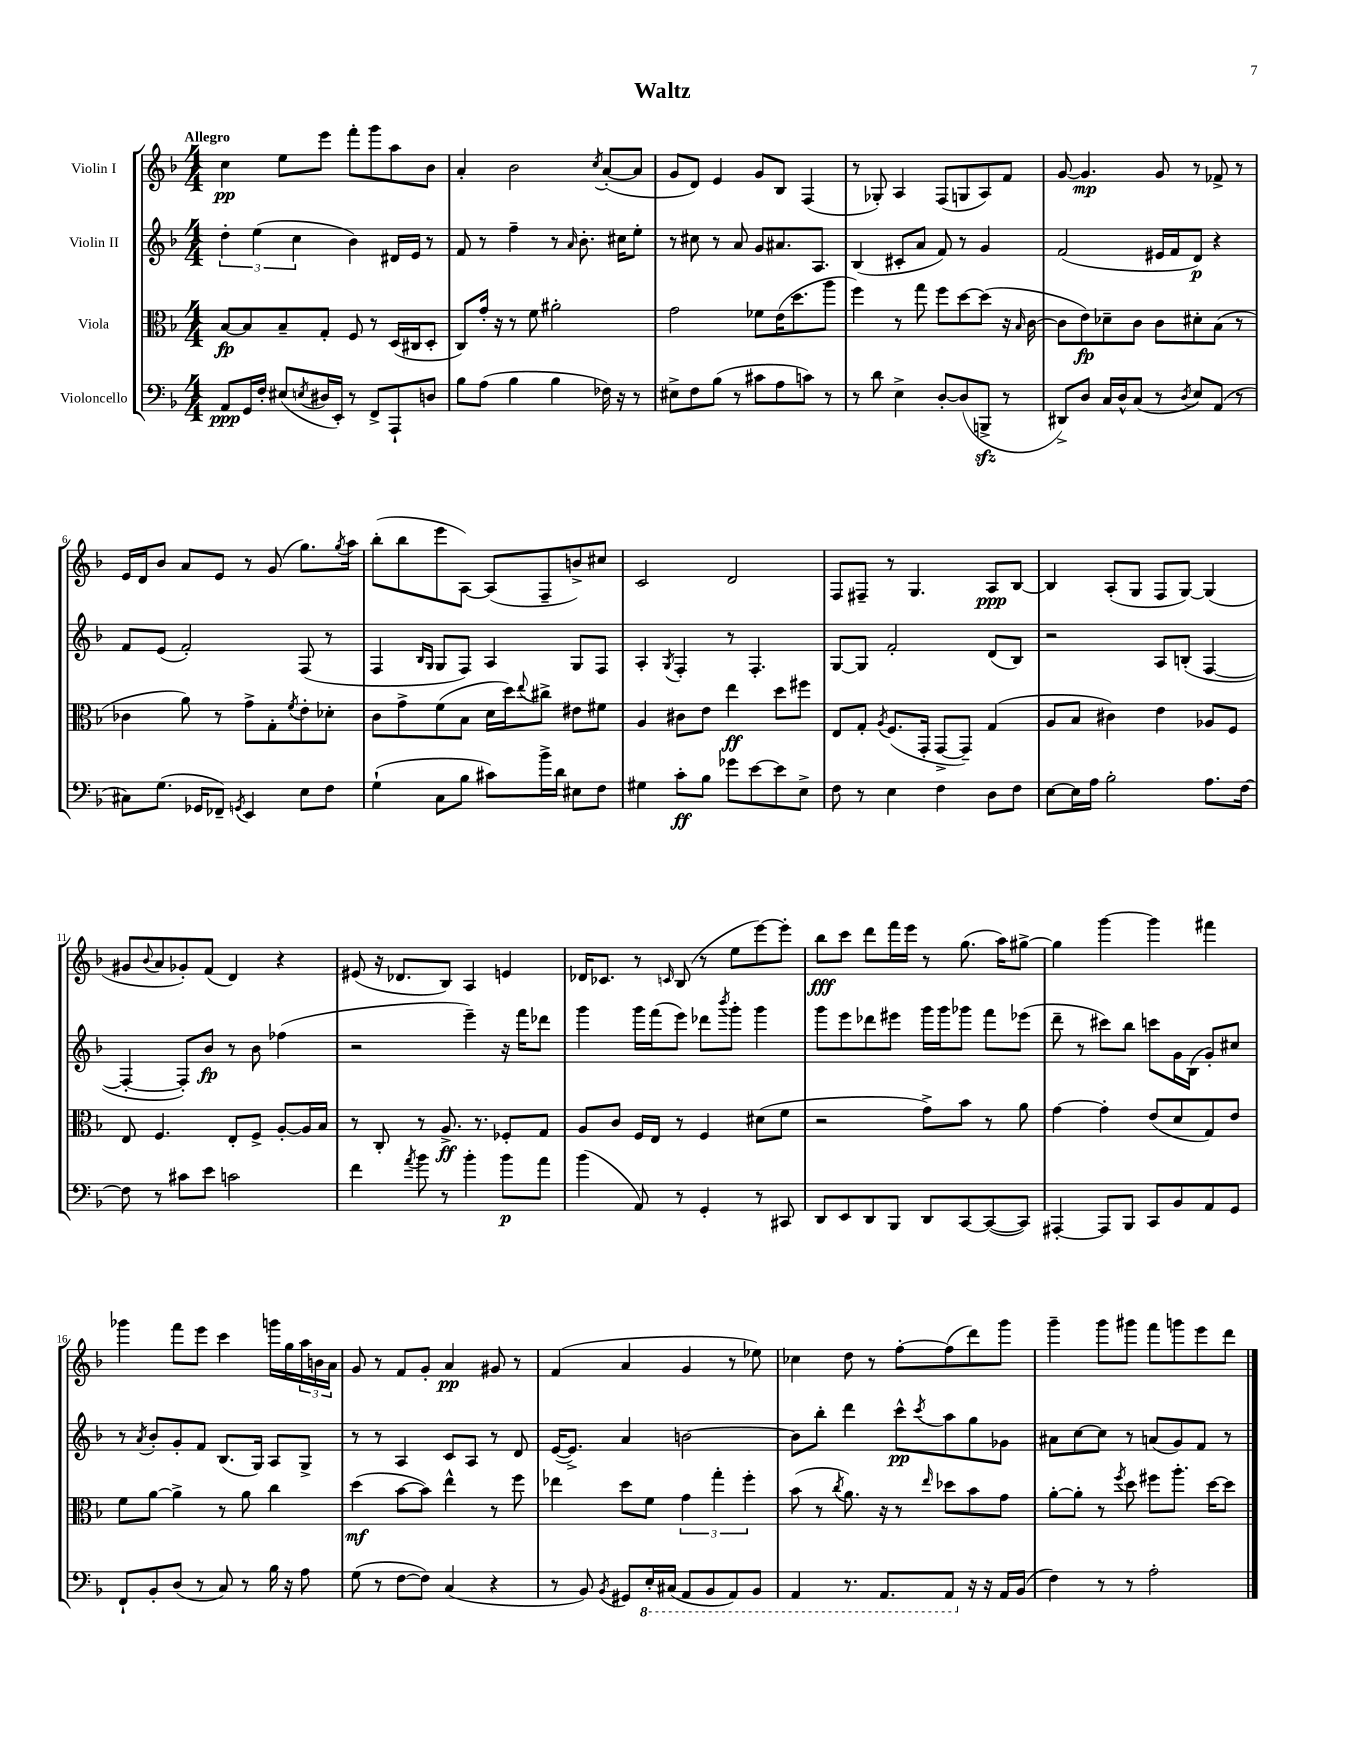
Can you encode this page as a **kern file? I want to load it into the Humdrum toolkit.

**kern	**dynam	**kern	**dynam	**kern	**dynam	**kern	**dynam
*part4	*part4	*part3	*part3	*part2	*part2	*part1	*part1
*staff4	*staff4	*staff3	*staff3	*staff2	*staff2	*staff1	*staff1
*I"Violoncello	*	*I"Viola	*	*I"Violin II	*	*I"Violin I	*
*clefF4	*	*clefC3	*	*clefG2	*	*clefG2	*
*k[b-]	*	*k[b-]	*	*k[b-]	*	*k[b-]	*
*M4/4	*	*M4/4	*	*M4/4	*	*M4/4	*
=1	=1	=1	=1	=1	=1	=1	=1
!	!	!	!	!	!	!LO:TX:a:B:t=Allegro	!
8AA/L	ppp	[8B-/L	fp	6dd'\	.	4cc\	pp
16GG/L	.	8B-/]	.	.	.	.	.
.	.	.	.	(6ee\	.	.	.
16F'/JJ	.	.	.	.	.	.	.
(8E#X/L	.	8B-~/	.	.	.	8ee\L	.
.	.	.	.	6cc\	.	.	.
8qEn/	.	.	.	.	.	.	.
16D#X/L	.	8G'/J	.	.	.	8eee\J	.
16EE'/JJ)	.	.	.	.	.	.	.
8r	.	8F/	.	4b-\)	.	8fff'\L	.
8FF^/L	.	8r	.	.	.	8ggg\	.
8AAA`/	.	(16D/LL	.	16d#X/LL	.	8aa\	.
.	.	16C#X/J	.	16e/JJ	.	.	.
8Dn/J	.	8D'/J	.	8r	.	8b-\J	.
=2	=2	=2	=2	=2	=2	=2	=2
8B-\L	.	8C/L)	.	8f/	.	4a'/	.
(8A\J	.	16g'/Jk	.	8r	.	.	.
.	.	16r	.	.	.	.	.
4B-\	.	8r	.	4ff~\	.	2b-\	.
.	.	8f\	.	.	.	.	.
4B-\	.	2a#X'\	.	8r	.	.	.
.	.	.	.	16qqa/	.	.	.
.	.	.	.	8.b-'\	.	.	.
.	.	.	.	.	.	8qcc/	.
16F-X\)	.	.	.	.	.	([8a'/L	.
16r	.	.	.	16cc#X\KL	.	.	.
8r	.	.	.	8ee'\J	.	8a/J]	.
=3	=3	=3	=3	=3	=3	=3	=3
8E#X^\L	.	2g\	.	8r	.	8g/L	.
8F\	.	.	.	8cc#X\	.	8d/J)	.
(8B-\J	.	.	.	8r	.	4e/	.
8r	.	.	.	8a/	.	.	.
8c#X\L	.	8f-X\L	.	8g/L	.	8g/L	.
8A\	.	(16e\K	.	8.a#X/	.	8B-/J	.
.	.	8.dd\	.	.	.	.	.
8cn\J)	.	.	.	.	.	(4F/	.
.	.	.	.	8.A/J	.	.	.
8r	.	8aa\J	.	.	.	.	.
=4	=4	=4	=4	=4	=4	=4	=4
8r	.	4ff\)	.	(4B-/	.	8r	.
8d\	.	.	.	.	.	8G-X'/)	.
4E^\	.	8r	.	8c#X'/L	.	4A/	.
.	.	8gg\	.	8a/J	.	.	.
[8D'/L	.	8ff\L	.	8f/)	.	(8F/L	.
(8D/]	.	[8dd\	.	8r	.	8Gn/	.
8BBBnzz^/J	.	(8dd\J]	.	4g/	.	8A/)	.
8r	.	16r	.	.	.	8f/J	.
.	.	16qqB-/	.	.	.	.	.
.	.	[16c\	.	.	.	.	.
=5	=5	=5	=5	=5	=5	=5	=5
8DD#X^/L)	.	8c\L]	.	(2f/	.	[8g/	.
8D/J	.	8e\)	fp	.	.	4.g/]	mp
16C/LL	.	8d-X~\	.	.	.	.	.
16D^^/J	.	.	.	.	.	.	.
(8C/J	.	8c\J	.	.	.	.	.
8r	.	8c\L	.	16e#X/LL	.	8g/	.
.	.	.	.	16f/J	.	.	.
8qD/	.	.	.	.	.	.	.
8E/L)	.	8d#X'\	.	8d/J)	p	8r	.
(8AA/J	.	(8B-\J	.	4r	.	8f-X^/	.
8r	.	8r	.	.	.	8r	.
!!LO:LB:g=z
=6	=6	=6	=6	=6	=6	=6	=6
8C#X\L)	.	4c-X\	.	8f/L	.	16e/LL	.
.	.	.	.	.	.	16d/J	.
(8.G\J	.	.	.	(8e/J	.	8b-/J	.
.	.	8a\)	.	2f'/)	.	8a/L	.
16GG-X/KL	.	.	.	.	.	.	.
8FF-X~/J)	.	8r	.	.	.	8e/J	.
8qGGn/	.	.	.	.	.	.	.
4EE/	.	8g^\L	.	.	.	8r	.
.	.	8G'\	.	.	.	(8g/	.
.	.	8qf/	.	.	.	.	.
8E\L	.	8e'\	.	(8F/	.	8.gg\L)	.
8F\J	.	8d-X'\J	.	8r	.	.	.
.	.	.	.	.	.	8qgg/	.
.	.	.	.	.	.	16aa\Jk	.
=7	=7	=7	=7	=7	=7	=7	=7
(4G`\	.	8c\L	.	4F/	.	(8bb-'\L	.
.	.	8g^\	.	.	.	8bb-\	.
.	.	.	.	16qqB-/LL	.	.	.
.	.	.	.	16qqG/JJ	.	.	.
8C\L	.	(8f\	.	8G/L	.	8eee\	.
8B-\J	.	8B-\J	.	8F/J)	.	[8A\J)	.
8c#X\L)	.	16d\LL	.	4A/	.	(8A/L]	.
.	.	16dd\J)	.	.	.	.	.
.	.	8qqee/	.	.	.	.	.
16b-^\L	.	8cc#X^\J	.	.	.	8F~/	.
16d\JJ	.	.	.	.	.	.	.
8E#X\L	.	8e#X\L	.	8G/L	.	8bn^/)	.
8F\J	.	8f#X\J	.	8F/J	.	8cc#X/J	.
=8	=8	=8	=8	=8	=8	=8	=8
4G#X\	.	4A/	.	4A'/	.	2c/	.
.	.	.	.	8qG/	.	.	.
8c'\L	ff	8c#X\L	.	4F'/	.	.	.
8B-\J	.	8e\J	.	.	.	.	.
8g-X\L	.	4ee\	ff	8r	.	2d/	.
[8e\	.	.	.	4.F'/	.	.	.
8e\]	.	8dd\L	.	.	.	.	.
8E^\J	.	8ff#X\J	.	.	.	.	.
=9	=9	=9	=9	=9	=9	=9	=9
8F\	.	8E/L	.	[8G/L	.	8F/L	.
8r	.	8G'/J	.	8G/J]	.	8F#X~/J	.
.	.	8qA/	.	.	.	.	.
4E\	.	(8.F/L	.	2f'/	.	8r	.
.	.	.	.	.	.	4.G/	.
.	.	16GG'/Jk	.	.	.	.	.
4F\	.	[8GG^/L	.	.	.	.	.
.	.	8GG~/J])	.	.	.	.	.
8D\L	.	(4G/	.	(8d/L	.	8A/L	ppp
8F\J	.	.	.	8B-/J)	.	[8B-/J	.
=10	=10	=10	=10	=10	=10	=10	=10
[8E\L	.	8A/L	.	2r	.	4B-/]	.
16E\L]	.	8B-/J	.	.	.	.	.
16A\JJ	.	.	.	.	.	.	.
2B-'\	.	4c#X\)	.	.	.	(8A'/L	.
.	.	.	.	.	.	8G/J	.
.	.	4e\	.	8A/L	.	8F/L	.
.	.	.	.	(8Bn'/J	.	[8G/J)	.
8.A\L	.	8A-X/L	.	[4F/	.	(4G/]	.
.	.	8F/J	.	.	.	.	.
[16F\Jk	.	.	.	.	.	.	.
!!LO:LB:g=z
=11	=11	=11	=11	=11	=11	=11	=11
8F\]	.	8E/	.	4F'/_	.	8g#X/L	.
.	.	.	.	.	.	8qqb-/	.
8r	.	4.F/	.	.	.	8a/	.
8c#X\L	.	.	.	8F'/L])	.	8g-X'/)	.
8e\J	.	.	.	8b-/J	fp	(8f/J	.
2cn\	.	8E'/L	.	8r	.	4d/)	.
.	.	8F^/J	.	8b-\	.	.	.
.	.	[8A'/L	.	(4ff-X\	.	4r	.
.	.	16A/L]	.	.	.	.	.
.	.	16B-/JJ	.	.	.	.	.
=12	=12	=12	=12	=12	=12	=12	=12
4f\	.	8r	.	2r	.	(8e#X/	.
.	.	8C'/	.	.	.	16r	.
.	.	.	.	.	.	8.d-X/L	.
8qa/	.	.	.	.	.	.	.
8b-\	.	8r	.	.	.	.	.
8r	.	8.A^/	ff	.	.	8B-/J)	.
4b-'\	.	.	.	4eee~\)	.	4A/	.
.	.	8.r	.	.	.	.	.
8b-\L	p	8F-X'/L	.	16r	.	4en/	.
.	.	.	.	16fff\KL	.	.	.
8a\J	.	8G/J	.	8ddd-X\J	.	.	.
=13	=13	=13	=13	=13	=13	=13	=13
(4b-\	.	8A/L	.	4ggg\	.	16d-X/KL	.
.	.	.	.	.	.	8.c-X/J	.
.	.	8c/J	.	.	.	.	.
8AA/)	.	16F/LL	.	16ggg\LL	.	8r	.
.	.	16E/JJ	.	(16fff\J	.	.	.
.	.	.	.	.	.	16qqcn/	.
8r	.	8r	.	8eee\J)	.	(8B-/	.
4GG'/	.	4F/	.	8ddd-X\L	.	8r	.
.	.	.	.	8qbbb-/	.	.	.
.	.	.	.	8ggg'\J	.	8ee\L	.
8r	.	(8d#X\L	.	4ggg\	.	[8eee\)	.
8CC#X/	.	8f\J	.	.	.	8eee'\J]	.
=14	=14	=14	=14	=14	=14	=14	=14
8DD/L	.	2r	.	8ggg\L	.	8bb-\L	fff
8EE/	.	.	.	8eee\	.	8ccc\J	.
8DD/	.	.	.	8ddd-X\	.	8ddd\L	.
8BBB-/J	.	.	.	8eee#X\J	.	16fff\L	.
.	.	.	.	.	.	16eee\JJ	.
8DD/L	.	8g^\L)	.	16ggg\LL	.	8r	.
.	.	.	.	16ggg\J	.	.	.
[8CC/	.	8b-\J	.	8ggg-X\J	.	(8.gg\	.
(8CC/_	.	8r	.	8fff\L	.	.	.
.	.	.	.	.	.	16aa\KL)	.
8CC/J])	.	8a\	.	(8eee-X\J	.	[8gg#X^\J	.
=15	=15	=15	=15	=15	=15	=15	=15
[4AAA#X'/	.	[4g\	.	8ddd~\	.	4gg#\]	.
.	.	.	.	8r	.	.	.
8AAA#/L]	.	4g'\]	.	8ccc#X\L)	.	[4ggg\	.
8BBB-/J	.	.	.	8bb-\J	.	.	.
8CC/L	.	(8e/L	.	8cccn\L	.	4ggg\]	.
8BB-/	.	8d/	.	16g\L	.	.	.
.	.	.	.	(16B-\JJ	.	.	.
8AA/	.	8G/)	.	8g'/L)	.	4fff#X\	.
8GG/J	.	8e/J	.	8cc#X/J	.	.	.
!!LO:LB:g=z
=16	=16	=16	=16	=16	=16	=16	=16
8FF`/L	.	8f\L	.	8r	.	4ggg-X\	.
.	.	.	.	8qa/	.	.	.
8BB-'/	.	[8a\J	.	8b-'/L	.	.	.
(8D/J	.	4a^\]	.	8g'/	.	8fff\L	.
8r	.	.	.	8f/J	.	8eee\J	.
8C/)	.	8r	.	(8.B-/L	.	4ccc\	.
8r	.	8a\	.	.	.	.	.
.	.	.	.	16G/Jk)	.	.	.
16B-\	.	4cc\	.	8A/L	.	16gggn\LL	.
16r	.	.	.	.	.	16gg\	.
8A\	.	.	.	8G^/J	.	24aa\	.
.	.	.	.	.	.	24bn\	.
.	.	.	.	.	.	24a\JJ	.
=17	=17	=17	=17	=17	=17	=17	=17
(8G\	.	(4dd\	mf	8r	.	8g/	.
8r	.	.	.	8r	.	8r	.
[8F\L	.	[8b-\L	.	4A/	.	8f/L	.
8F\J])	.	8b-\J])	.	.	.	8g'/J	.
(4C/	.	4ee^^\	.	8c/L	.	4a/	pp
.	.	.	.	8A/J	.	.	.
4r	.	8r	.	8r	.	8g#X/	.
.	.	8ff\	.	8d/	.	8r	.
=18	=18	=18	=18	=18	=18	=18	=18
8r	.	4ee-X\	.	([16e/KL	.	(4f/	.
.	.	.	.	8.e^/J])	.	.	.
8BB-/)	.	.	.	.	.	.	.
8qBB-/	.	.	.	.	.	.	.
8GG#X/L	.	8dd\L	.	4a/	.	4a/	.
*8ba	*	*	*	*	*	*	*
16EE'/L	.	8f\J	.	.	.	.	.
(16CC#X/JJ	.	.	.	.	.	.	.
8AAA/L	.	6g\	.	[2bn\	.	4g/	.
8BBB-/	.	.	.	.	.	.	.
.	.	6gg'\	.	.	.	.	.
8AAA/)	.	.	.	.	.	8r	.
.	.	6ff'\	.	.	.	.	.
8BBB-/J	.	.	.	.	.	8ee-X\)	.
=19	=19	=19	=19	=19	=19	=19	=19
4AAA/	.	(8b-\	.	8b\L]	.	4cc-X\	.
.	.	8r	.	8bb-'\J	.	.	.
.	.	8qcc/	.	.	.	.	.
8.r	.	8.a\)	.	4ddd\	.	8dd\	.
.	.	.	.	.	.	8r	.
8.AAA/L	.	16r	.	.	.	.	.
.	.	8r	.	8ccc^^\L	pp	[8ff'\L	.
.	.	16qqee/	.	8qccc/	.	.	.
8AAA/J	.	8dd-X\L	.	8aa\	.	(8ff\]	.
*X8ba	*	*	*	*	*	*	*
16r	.	8b-\	.	8gg\	.	8ddd\)	.
16r	.	.	.	.	.	.	.
16AA/LL	.	8g\J	.	8g-X\J	.	8ggg\J	.
(16BB-/JJ	.	.	.	.	.	.	.
=20	=20	=20	=20	=20	=20	=20	=20
4F\)	.	[8a'\L	.	8a#X\L	.	4ggg~\	.
.	.	8a'\J]	.	[8cc\	.	.	.
8r	.	8r	.	8cc\J]	.	8ggg\L	.
.	.	8qff/	.	.	.	.	.
8r	.	8dd\	.	8r	.	8ggg#X\J	.
2A'\	.	8ff#X\L	.	(8an/L	.	8fff\L	.
.	.	8.aa'\J	.	8g/)	.	8gggn\	.
.	.	.	.	8f/J	.	8eee\	.
.	.	[16dd\KL	.	.	.	.	.
.	.	8dd\J]	.	8r	.	8ddd\J	.
==	==	==	==	==	==	==	==
*-	*-	*-	*-	*-	*-	*-	*-
